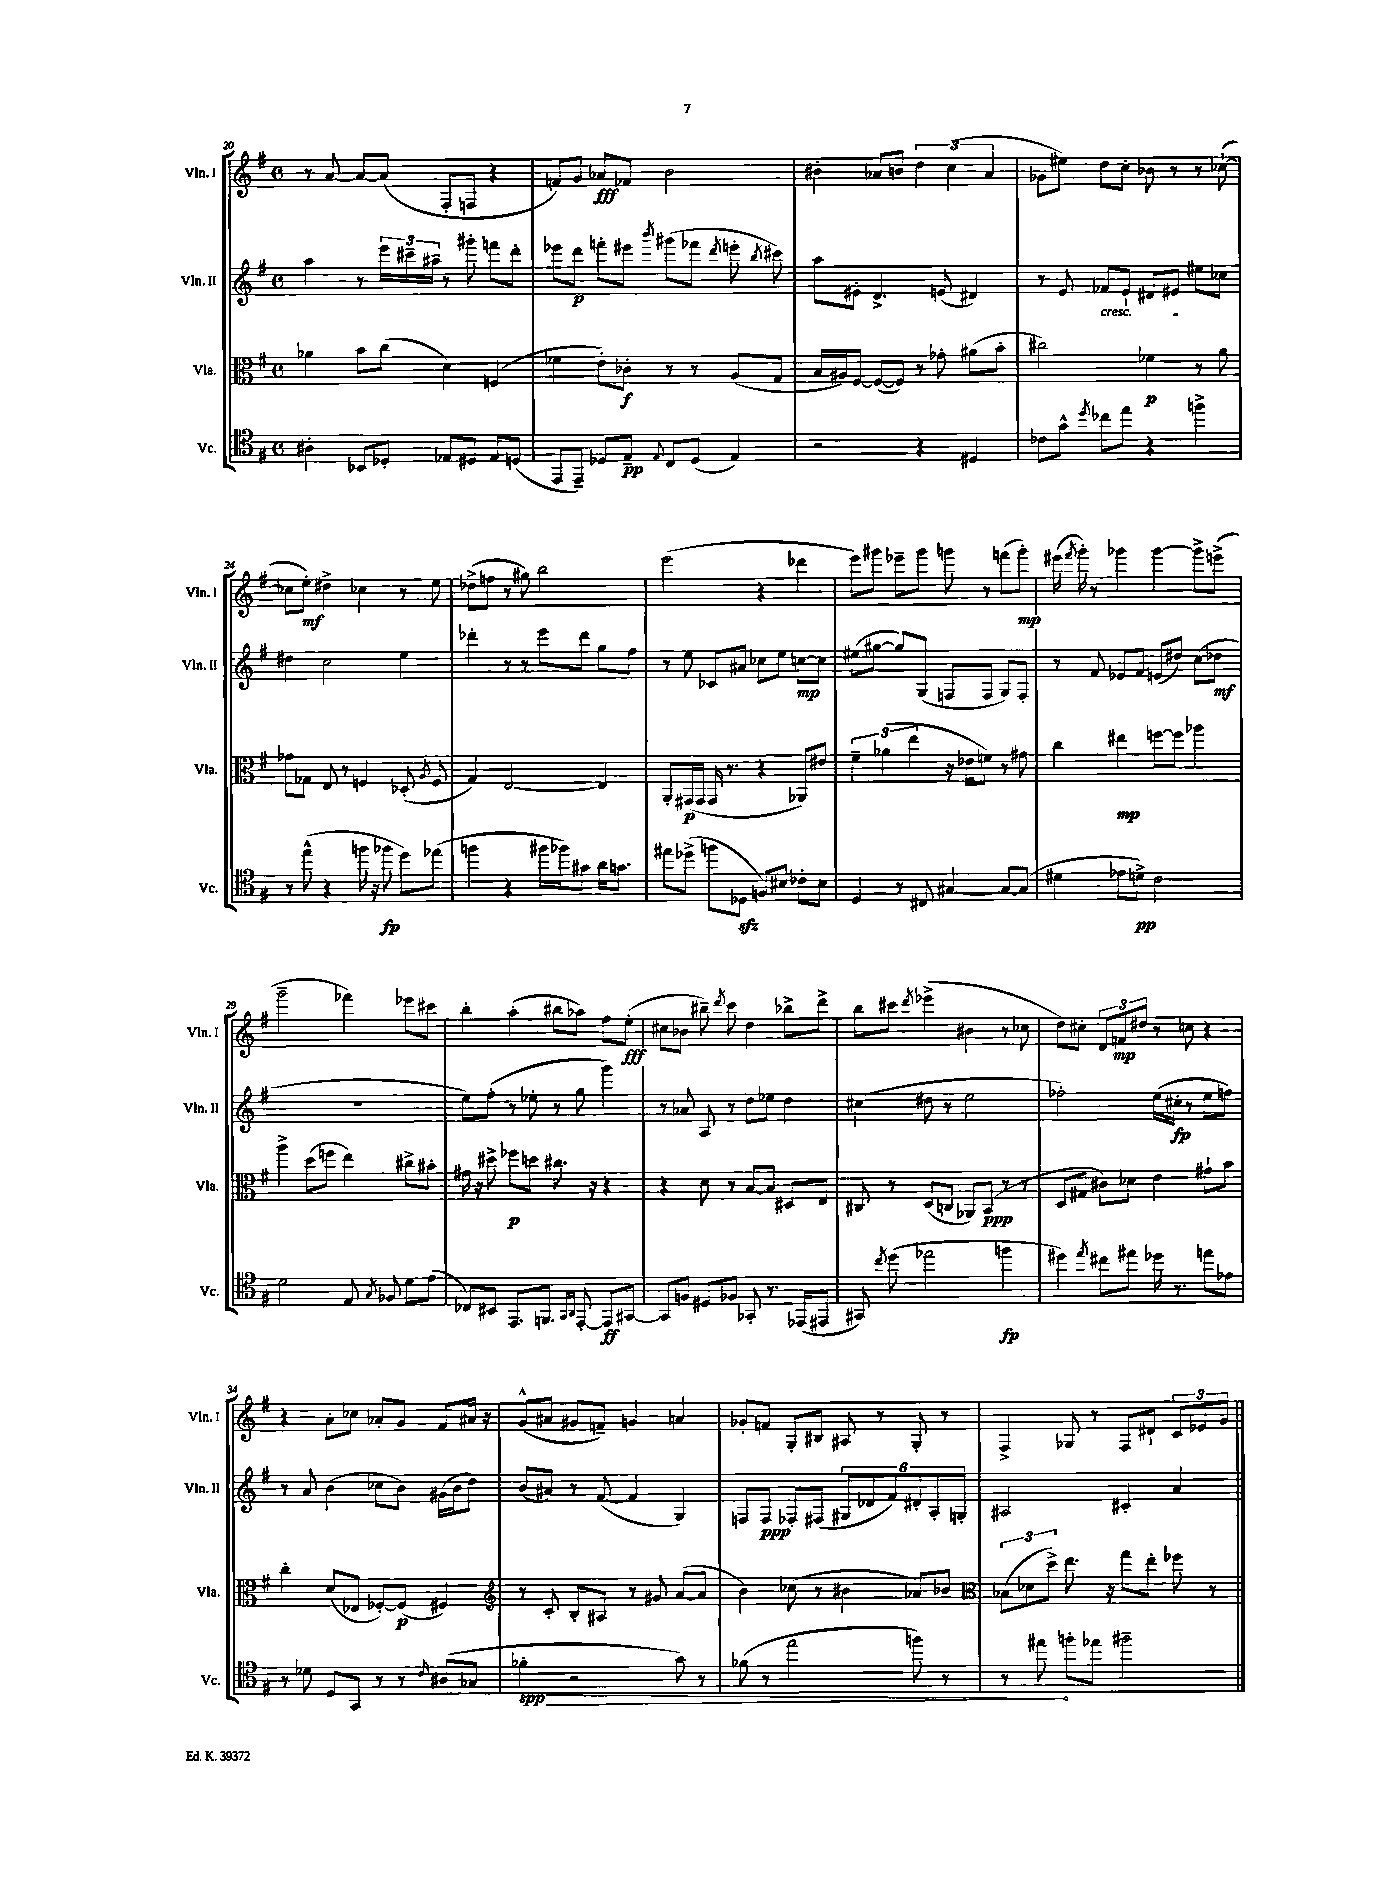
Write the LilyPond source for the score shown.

<<
\new StaffGroup <<
\new Staff = "s0" \with { instrumentName = "Vln. I" shortInstrumentName = "Vln. I" } {
    \clef treble \key g \major \defaultTimeSignature \time 4/4
    \autoBeamOff r8 a'8~ a'8[~ a'8]( fis8[-. f8] r4 |
    f'8[) g'8] aes'8[\fff fes'8] b'2 |
    bis'4-. aes'8[ b'8] \tuplet 3/2 { d''4 c''4( aes'4 } |
    ges'8[ eis''8]) d''8[ c''8]-. bes'8 r8 r8 ces''8~-!( |
    ces''8[ e''8]-.\mf) dis''4-> ces''4 r8 e''8 |
    des''8[->( f''8] r8 gis''8) b''2 |
    e'''2( r4 des'''4 |
    e'''8[) gis'''8] ees'''8[-- gis'''8] g'''8 r8 f'''8[( g'''8]-.\mp) |
    eis'''16( \acciaccatura { fis'''8 } g'''16-.) r8 ges'''4 ges'''4~ ges'''8[-> e'''8]->( |
    g'''2-- fes'''4) ees'''8[ cis'''8] |
    b''4-. a''4-.( bis''8[ aes''8]) fis''8[ e''8]-.\fff( |
    cis''8[ bes'8] bis''8--) \acciaccatura { d'''8 } c'''8 d''4 bes''8[-> d'''8]-> |
    b''8[ cis'''8] \acciaccatura { d'''8 } ees'''4->( bis'4 r8 ces''8 |
    d''8[) cis''8]-. \tuplet 3/2 { d'8[ f'8\mp dis''8] } r8 c''8 r4 |
    r4 a'8[-. ces''8] aes'8[-. g'8] fis'8[ ais'16] r16 |
    g'8[-^( ais'8] gis'8[ f'8]--) g'4 a'4 |
    ges'8[-. f'8] g8[-. bis8] ais8 r8 g8-. r8 |
    fis4-> ges8 r8 fis8[ dis'8]-! \tuplet 3/2 { c'8[ ees'8 g'8] } \bar "|." |
}
\new Staff = "s1" \with { instrumentName = "Vln. II" shortInstrumentName = "Vln. II" } {
    \clef treble \key g \major \defaultTimeSignature \time 4/4
    \autoBeamOff a''4 r8 \tuplet 3/2 { e'''16[ cis'''16-- ais''16]-- } r8 gis'''8-. f'''8[ d'''8]-. |
    ees'''8[ d'''8]\p f'''8[-. eis'''8] \acciaccatura { b'''8 } gis'''8[( fes'''8] \acciaccatura { d'''8 } e'''8-. \acciaccatura { b''8 } cis'''8) |
    a''8[ eis'8]-. d'4.-> e'8( dis'4) |
    r8 e'8 fes'8[\cresc e'8]-! dis'8[ eis'8] eis''8[\! ces''8] |
    dis''4 c''2 e''4 |
    des'''4-. r8 r8 e'''8[ des'''8] g''8[ fis''8] |
    r8 e''8 ces'8[ ais'8] ces''8[ e''8] c''8[~\mp c''8] |
    eis''8[( gis''8]~ gis''8[) g8]( f8[ f8] g8[) f8]-. |
    r8 fis'8 ees'8[ fis'8] e'8[( dis''8]) c''8[( des''8]\mf |
    R1 |
    e''8[) fis''8]-.( r8 ees''8-. r8 g''8 g'''4) |
    r8 aes'8 a8 r8 d''8[ ees''8] d''4 |
    cis''4( dis''8 r8 e''2 |
    fes''2-.) e''16[( cis''16]-.\fp r8 e''8[ f''8]) |
    r8 a'8 b'4( ces''8[ b'8]) gis'16[( b'16 d''8]) |
    b'8[( ais'8]) r8 fis'8~( fis'4 g4) |
    f8[ f8]\ppp fes8[-. fis8]( \tuplet 6/4 { gis8[ des'8 fis'8) dis'8-. a8-. g8]-. } |
    ais2 cis'4-. a'4 \bar "|." |
}
\new Staff = "s2" \with { instrumentName = "Vla." shortInstrumentName = "Vla." } {
    \clef alto \key g \major \defaultTimeSignature \time 4/4
    \autoBeamOff aes'4 b'8[ c''8]( d'4) f4( |
    fes'4 e'8[-.) ces'8]-.\f r8 r8 a8[( g8] |
    b16[ ais16) fis8]~ fis8[~( fis8]) r8 ges'8-. ais'8[( b'8]-. |
    cis''2) fes'4\p r8 a'8 |
    ges'8[ ges8] e8 r8 f4 des8-.( \acciaccatura { a8 } f8 |
    g4) e2~ e4 |
    a,8[-. gis,16\p( gis,16] gis,16 r8. r4 aes,8[) eis'8] |
    \tuplet 3/2 { fis'4-- aes'4( e''4 } r16 ees'16[ f'8]) r8 gis'8 |
    c''4 eis''4\mp f''8[~ f''8] aes''4 |
    a''4-> d''8[( f''8] e''4) cis''8[-> bis'8]-. |
    gis'16 r16 dis''8-> fes''8[\p d''8] cis''8. r16 r4 |
    r4 d'8 r8 b8[~ b8] dis8[ e8] |
    cis8 r8 d8[( c8] aes,8[) b,8]\ppp( r8 r8 |
    d8[ gis8] cis'8[) des'8] e'4 gis'8[-! b'8] |
    c''4-. d'8[( ees8] fes8[~-.) fes8]\p( fis4) |
    \clef treble r8 c'8-. b8[-. ais8] r8 gis'8 a'8[~( a'8] |
    b'4) ces''8( r8 bis'4 aes'8[) bes'8] |
    \clef alto \tuplet 3/2 { bes8[( des'8 d''8]->) } e''8. r16 g''8[ e''8]-. fes''8 r8 \bar "|." |
}
\new Staff = "s3" \with { instrumentName = "Vc." shortInstrumentName = "Vc." } {
    \clef tenor \key g \major \defaultTimeSignature \time 4/4
    \autoBeamOff ais4-. bes,8[ des8]-. ees8[ dis8] ees8[ d8]( |
    e,8[ e,8]--) des8[ e8]--\pp \appoggiatura { e8 } c8[ des8]( e4) |
    r2 r4 dis4 |
    ces'8[ g'8]-^ \acciaccatura { d''8 } ces''8[ e''8] r4 f''4-> |
    r8 e''8-^( r4 f''16 r16 fes''8\fp d''8[) ees''8]( |
    f''4 r4 fis''16[ fes''16) gis'8] a'16[ g'8.] |
    eis''8[ des''8]->( f''8[ des8]\sfz f8[) bis8] ces'8[-. bis8] |
    d4 r8 cis8 gis4~ gis8[~ gis8]( |
    dis'4 ees'8[ d'8]->\pp) c'2 |
    d'2 e8 \acciaccatura { g8 } fes8 d'8[ e'8]( |
    ces8[) bis,8] e,8.[ f,8.] \grace { g,16[ a,16] } e,8~-. e,8[\ff gis,8]~ |
    gis,8[ f8] dis8[ fes8] ges,8-. r8. ees,16[( eis,8] |
    gis,8) \acciaccatura { c''8 } d''8( ees''2 f''4\fp |
    dis''4) \acciaccatura { e''8 } cis''8[ eis''8] des''16 r8. e''8[ ees'8] |
    r8 des'8 d8[ g,8] r8 r8 \grace { c'16 } ais8[( ges8] |
    \once \override Hairpin.circled-tip = ##t fes'4-.\spp\> r2 g'8) r8 |
    fes'8( r8 e''2 f''8) r8 |
    r8 eis''8\! f''8[-. ees''8] fis''2-- \bar "|." |
}
>>
>>
\layout { \context { \Score currentBarNumber = #20 } }
